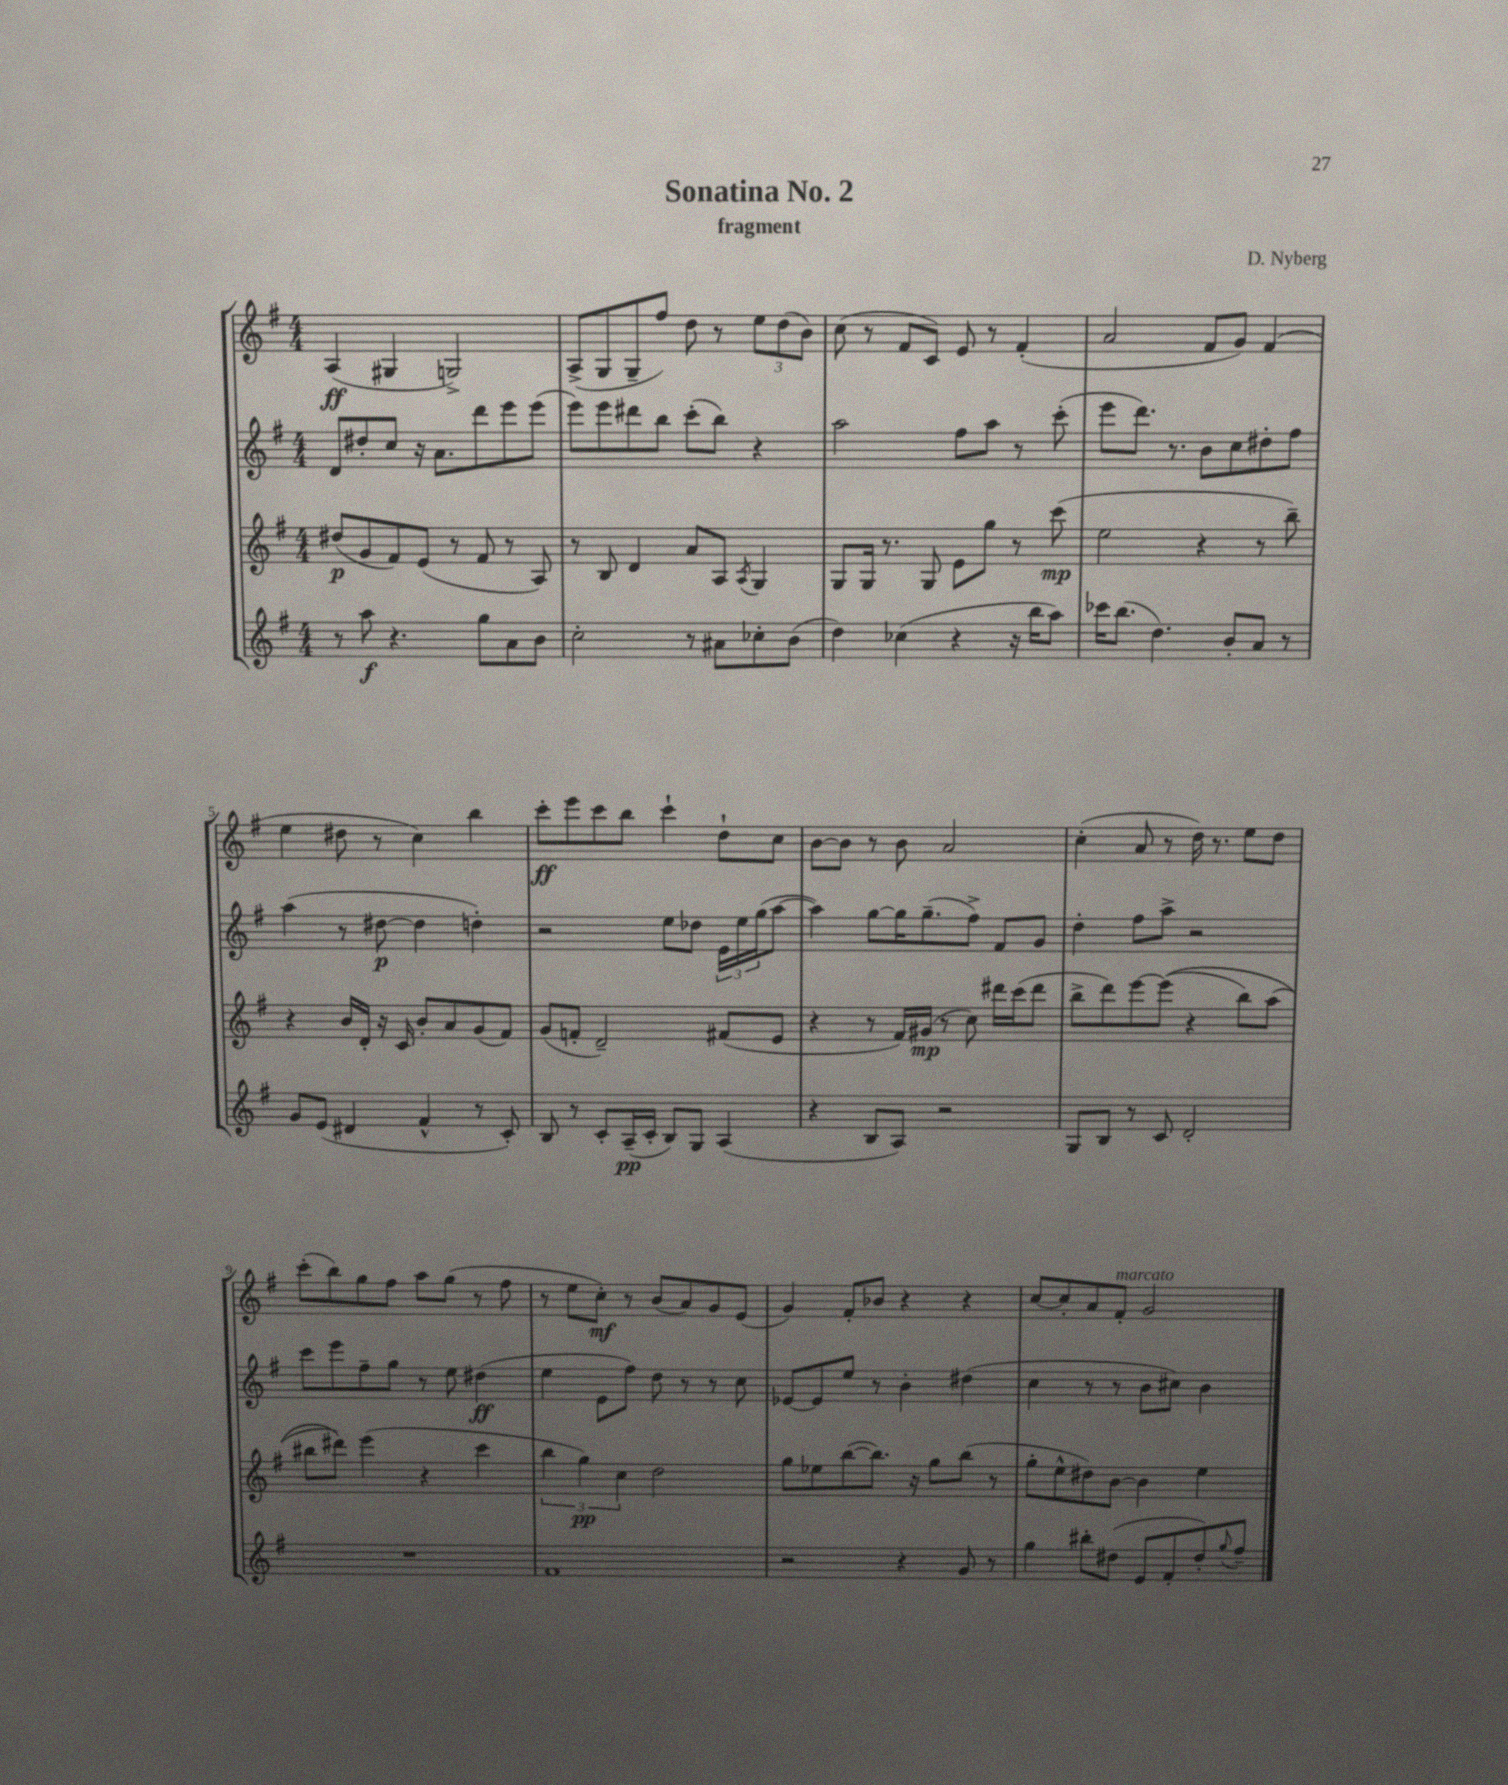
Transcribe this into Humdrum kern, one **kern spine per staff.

**kern	**kern	**kern	**kern
*staff4	*staff3	*staff2	*staff1
*clefG2	*clefG2	*clefG2	*clefG2
*k[f#]	*k[f#]	*k[f#]	*k[f#]
*M4/4	*M4/4	*M4/4	*M4/4
8r	(8dd#	8d	(4A
8aa	8g	8dd#'	.
4.r	8f#)	8cc	4G#
.	(8e	16r	.
.	.	8.a	.
.	8r	.	2G^)
8gg	8f#	8ddd	.
8a	8r	8eee	.
8b	8A)	(8eee	.
=	=	=	=
2cc'	8r	8eee)	(8A^
.	8B	8eee	8G
.	4d	8ddd#	8G~
.	.	8bb	8ff#)
8r	8a	(8ccc'	8dd
8a#	8A	8bb)	8r
.	8qA	.	.
8cc-'	4G	4r	12ee
.	.	.	(12dd
(8b	.	.	.
.	.	.	12b)
=	=	=	=
4dd)	8G	2aa	(8cc
.	16G	.	8r
.	8.r	.	.
(4cc-	.	.	8f#
.	8G	.	8c)
4r	8e	8ff#	8e
.	8gg	8aa	8r
16r	8r	8r	(4f#'
16bb	.	.	.
8aa)	(8ccc	(8ccc'	.
=	=	=	=
16ccc-	2ee	8eee	2a
(8.bb	.	.	.
.	.	8.ddd)	.
4.dd)	.	.	.
.	.	8.r	.
.	4r	8b	8f#
8b'	.	8cc	8g)
8a	8r	8dd#'	(4f#
8r	8bb~)	8ff#	.
=	=	=	=
8g	4r	(4aa	4ee
(8e	.	.	.
4d#	16b	8r	8dd#
.	16d'	.	.
.	16r	[8dd#	8r
.	16c	.	.
4f#^^	8b'	4dd#]	4cc)
.	8a	.	.
8r	(8g	4dd')	4bb
8c')	8f#)	.	.
=	=	=	=
8B	(8g	2r	8ccc'
8r	8f'	.	8eee
8c'	2d~)	.	8ccc
(16A~	.	.	8bb
16c'	.	.	.
8B)	.	8ee	4ccc`
8G	.	8dd-	.
(4A	(8f#	24e	8dd`
.	.	24ee	.
.	.	(24gg	.
.	8e	[8aa	8cc
=	=	=	=
4r	4r	4aa])	[8b
.	.	.	8b]
8B	8r	[8gg	8r
8A)	16f#)	16gg]	8b
.	(16g#	(8.gg~	.
2r	8r	.	2a
.	8cc)	8ff#^)	.
.	16ddd#	8f#	.
.	(16ccc	.	.
.	8ddd#	8g	.
=	=	=	=
8G	8bb^	4dd'	(4cc'
8B	8ddd)	.	.
8r	[8eee	8ff#	8a
8c	&((8eee]	8aa^	8r
2d'	4r	2r	16dd)
.	.	.	8.r
.	8bb)	.	8ee
.	(8aa	.	8dd
=	=	=	=
1r	8bb#	8ccc	(8ccc'
.	8ddd#)&)	8eee	8bb)
.	(4eee	8ff#~	8gg
.	.	8gg	8ff#
.	4r	8r	8aa
.	.	8ee	(8gg
.	4ccc	(4dd#	8r
.	.	.	8ff#
=	=	=	=
1f#	6bb	4ee	8r
.	.	.	8ee
.	6gg)	.	.
.	.	8e	8cc')
.	6cc	.	.
.	.	8ff#)	8r
.	2dd	8dd	(8b
.	.	8r	8a)
.	.	8r	8g
.	.	8cc	(8e
=	=	=	=
2r	8gg	[8e-	4g)
.	8ee-	8e-]	.
.	([8bb	8ee	8f#'
.	8.bb])	8r	8b-
4r	.	4b'	4r
.	16r	.	.
.	8gg	.	.
8g	(8bb	(4dd#	4r
8r	8r	.	.
=	=	=	=
4gg	8gg'	4cc	[8cc
.	8ee^^	.	8cc']
8bb#'	8dd#)	8r	8a
(8dd#	[8b	8r	8f#'
8e	4b]	8b	2g
8f#'	.	8cc#)	.
8dd#')	4ee	4b	.
8qqgg	.	.	.
8ff#~	.	.	.
==	==	==	==
*-	*-	*-	*-
